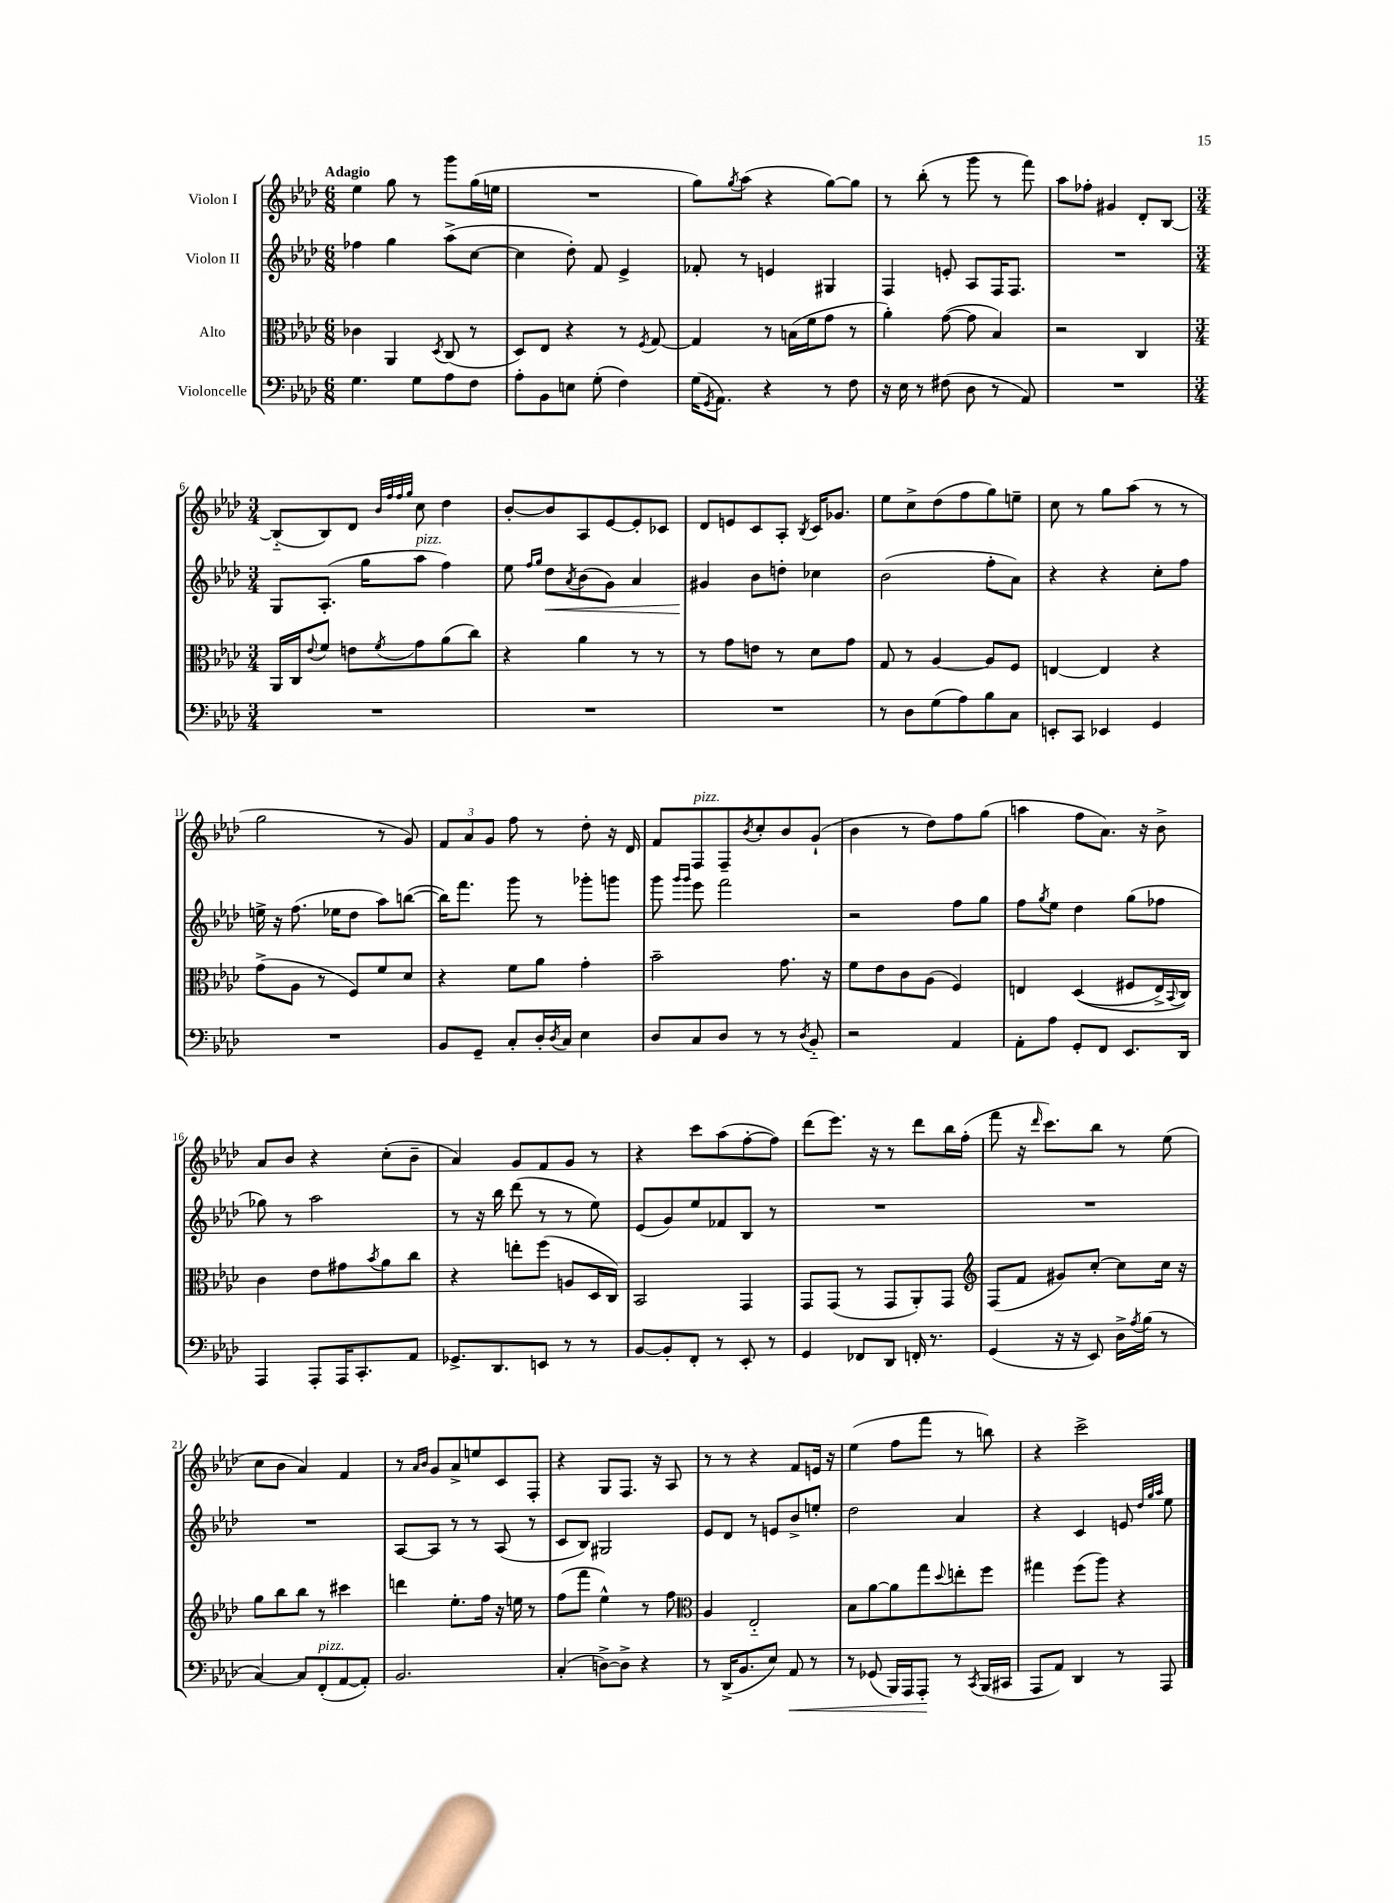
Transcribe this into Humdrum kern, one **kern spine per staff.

**kern	**dynam	**kern	**kern	**dynam	**kern
*part4	*part4	*part3	*part2	*part2	*part1
*staff4	*staff4	*staff3	*staff2	*staff2	*staff1
*I"Violoncelle	*	*I"Alto	*I"Violon II	*	*I"Violon I
*clefF4	*	*clefC3	*clefG2	*	*clefG2
*k[b-e-a-d-]	*	*k[b-e-a-d-]	*k[b-e-a-d-]	*	*k[b-e-a-d-]
*M6/8	*	*M6/8	*M6/8	*	*M6/8
=1	=1	=1	=1	=1	=1
!	!	!	!	!	!LO:TX:a:B:t=Adagio
4.G\	.	4c-X\	4ff-X\	.	4ee-\
.	.	4AA-/	4gg\	.	8gg\
8G\L	.	.	.	.	8r
.	.	8qD-/	.	.	.
8A-\	.	(8C/	(8aa-^\L	.	8ggg\L
8F\J	.	8r	[8cc\J	.	(16gg\L
.	.	.	.	.	16een\JJ
=2	=2	=2	=2	=2	=2
8A-'\L	.	8D-/L)	4cc\]	.	2.r
8BB-\	.	8E-/J	.	.	.
8En\J	.	4r	8dd-'\)	.	.
(8G'\	.	.	8f/	.	.
4F\)	.	8r	4e-^/	.	.
.	.	8qF/	.	.	.
.	.	[8G/	.	.	.
=3	=3	=3	=3	=3	=3
(16G\KL	.	4G/]	8f-X'/	.	8gg\L)
8qGG/	.	.	.	.	.
8.AA-\J)	.	.	.	.	.
.	.	.	.	.	8qgg/
.	.	.	8r	.	(8aa-\J
4r	.	8r	4en/	.	4r
.	.	(16Bn\LL	.	.	.
.	.	16f\J	.	.	.
8r	.	8g\J	4G#X/	.	[8gg\L)
8F\	.	8r	.	.	8gg\J]
=4	=4	=4	=4	=4	=4
16r	.	4a-'\)	4F/	.	8r
16E-\	.	.	.	.	.
8r	.	.	.	.	(8bb-'\
(8F#X\	.	([8g\	8en'/	.	8r
8D-\	.	8g\]	8A-/L	.	8ggg\
8r	.	4B-/)	16F/K	.	8r
.	.	.	8.F/J	.	.
8AA-/)	.	.	.	.	8fff\)
=5	=5	=5	=5	=5	=5
2.r	.	2r	2.r	.	8aa-\L
.	.	.	.	.	8ff-X'\J
.	.	.	.	.	4g#X/
.	.	4C/	.	.	8d-'/L
.	.	.	.	.	[8B-/J
!!LO:LB:g=z
=6	=6	=6	=6	=6	=6
*M3/4	*	*M3/4	*M3/4	*	*M3/4
2.r	.	16AA-/LL	8G/L	.	(8B-/L]
.	.	16C/J	.	.	.
.	.	8qqe-/	.	.	.
.	.	8f/J	(8.A-'/J	.	8B-/)
.	.	8en\L	.	.	8d-/J
.	.	.	16gg\KL	.	.
.	.	.	.	.	32qqb-/LLL
.	.	.	.	.	32qqff/
.	.	.	.	.	32qqff/
.	.	8qf/	.	.	32qqgg/JJJ
!	!	!	!LO:TX:a:i:t=pizz.	!	!
.	.	8g\	8aa-\J	.	8cc\
.	.	(8a-\	4ff\)	.	4dd-\
.	.	8cc\J)	.	.	.
=7	=7	=7	=7	=7	=7
2.r	.	4r	8ee-\	.	[8b-'/L
.	.	.	16qqff/LL	.	.
.	.	.	16qqgg/JJ	.	.
!	!	!	!	!LO:HP:b	!
.	.	.	8dd-\L	<	8b-/]
.	.	.	8qa-/	.	.
.	.	4a-\	(8b-\	.	8A-/
.	.	.	8g\J)	.	[8e-/
.	.	8r	4a-/	.	8e-'/]
.	.	8r	.	.	8c-X/J
=8	=8	=8	=8	=8	=8
2.r	.	8r	4g#X/	.	8d-/L
.	.	8g\L	.	.	8en/
.	.	8en\J	8b-\L	[	8c/
.	.	8r	8ddn'\J	.	8A-'/J
.	.	.	.	.	8qB-/
.	.	8d-\L	4cc-X\	.	16c/KL
.	.	.	.	.	8.g-X/J
.	.	8g\J	.	.	.
=9	=9	=9	=9	=9	=9
8r	.	8G/	(2b-\	.	8ee-\L
8D-\L	.	8r	.	.	8cc^\
(8G\	.	[4A-/	.	.	(8dd-\
8A-\)	.	.	.	.	8ff\
8B-\	.	8A-/L]	8ff'\L	.	8gg\)
8C\J	.	8F/J	8a-\J)	.	8een~\J
=10	=10	=10	=10	=10	=10
8EEn'/L	.	[4En/	4r	.	8cc\
8CC/J	.	.	.	.	8r
4EE-X/	.	4E/]	4r	.	8gg\L
.	.	.	.	.	(8aa-\J
4GG/	.	4r	8cc'\L	.	8r
.	.	.	8ff\J	.	8r
!!LO:LB:g=z
=11	=11	=11	=11	=11	=11
2.r	.	(8g^\L	16een^\	.	2gg\
.	.	.	16r	.	.
.	.	8A-\J	(8.ff\	.	.
.	.	8r	.	.	.
.	.	.	16ee-X\KL	.	.
.	.	8F/L)	8dd-\J	.	.
.	.	8f/	8aa-\L)	.	8r
.	.	8d-/J	([8bbn\J	.	8g/)
=12	=12	=12	=12	=12	=12
8BB-/L	.	4r	16bb\KL])	.	12f/L
.	.	.	8.fff\J	.	.
.	.	.	.	.	12a-/
8GG~/J	.	.	.	.	.
.	.	.	.	.	12g/J
8C'/L	.	8f\L	8ggg\	.	8ff\
16D-'/L	.	8a-\J	8r	.	8r
8qD-/	.	.	.	.	.
16C/JJ	.	.	.	.	.
4E-\	.	4g'\	8ggg-X'\L	.	8dd-'\
.	.	.	8gggn\J	.	16r
.	.	.	.	.	16d-/
=13	=13	=13	=13	=13	=13
8D-/L	.	2b-~\	8ggg\	.	8f/L
.	.	.	16qqggg/LL	.	.
.	.	.	16qqggg/JJ	.	.
!	!	!	!	!	!LO:TX:a:i:t=pizz.
8C/	.	.	8eee-\	.	8F/
8D-/J	.	.	2fff\	.	8F~/
.	.	.	.	.	8qb-/
8r	.	.	.	.	8cc'/
8r	.	8.g\	.	.	8b-/
8qD-/	.	.	.	.	.
8BB-/	.	.	.	.	(8g`/J
.	.	16r	.	.	.
=14	=14	=14	=14	=14	=14
2r	.	8f\L	2r	.	4b-\
.	.	8e-\	.	.	.
.	.	8c\	.	.	8r
.	.	(8A-\J	.	.	8dd-\L)
4AA-/	.	4F/)	8ff\L	.	8ff\
.	.	.	8gg\J	.	(8gg\J
=15	=15	=15	=15	=15	=15
8AA-'\L	.	4En/	8ff\L	.	4aan\
.	.	.	8qgg/	.	.
8A-\J	.	.	8ee-\J	.	.
8GG'/L	.	((4D-/	4dd-\	.	8ff\L
8FF/J	.	.	.	.	8.a-\J)
8.EE-/L	.	8F#X/L	(8gg\L	.	.
.	.	.	.	.	16r
.	.	16E^/L)	8ff-X\J	.	8b-^\
.	.	8qqBB-/	.	.	.
16DD-/Jk	.	16C/JJ)	.	.	.
!!LO:LB:g=z
=16	=16	=16	=16	=16	=16
4AAA-/	.	4c\	8gg-X\)	.	8a-/L
.	.	.	8r	.	8b-/J
8AAA-'/L	.	8e-\L	2aa-\	.	4r
16AAA-/K	.	8g#X\	.	.	.
8.CC'/	.	.	.	.	.
.	.	8qb-/	.	.	.
.	.	8a-\	.	.	(8cc'\L
8AA-/J	.	8cc\J	.	.	8b-~\J
=17	=17	=17	=17	=17	=17
8.GG-X^/L	.	4r	8r	.	4a-/)
.	.	.	16r	.	.
8.DD-/	.	.	16bb-\	.	.
.	.	8een'\L	(8ddd-\	.	8g/L
8EEn/J	.	(8ff\J	8r	.	8f/
8r	.	8An/L	8r	.	8g/J
8r	.	16D-/L	8ee-\)	.	8r
.	.	16C/JJ)	.	.	.
=18	=18	=18	=18	=18	=18
[8BB-/L	.	2BB-/	(8e-/L	.	4r
8BB-'/]	.	.	8g/)	.	.
8FF'/J	.	.	8ee-/	.	8ccc\L
8r	.	.	8f-X/	.	(8aa-\
8EE-'/	.	4GG/	8B-/J	.	[8ff'\
8r	.	.	8r	.	8ff\J])
=19	=19	=19	=19	=19	=19
4GG/	.	8GG/L	2.r	.	(8ddd-\L
.	.	(8GG/J	.	.	8.eee-\J)
8FF-X/L	.	8r	.	.	.
.	.	.	.	.	16r
8DD-/J	.	8GG/L	.	.	8r
16FFn'/	.	8AA-'/)	.	.	8ddd-\L
8.r	.	.	.	.	.
.	.	8GG/J	.	.	16bb-\L
.	.	.	.	.	(16ff'\JJ
=20	=20	=20	=20	=20	=20
*	*	*clefG2	*	*	*
(4GG/	.	(8F/L	2.r	.	8fff\
.	.	8f/J	.	.	16r
.	.	.	.	.	16qqddd-/
.	.	.	.	.	8.ccc\L)
16r	.	8g#X/L)	.	.	.
16r	.	.	.	.	.
8EE-/)	.	[8cc'/J	.	.	8bb-\J
16D-^\LL	.	8cc\L]	.	.	8r
8qA-/	.	.	.	.	.
(16B-\JJ	.	.	.	.	.
8r	.	16cc\Jk	.	.	(8ee-\
.	.	16r	.	.	.
!!LO:LB:g=z
=21	=21	=21	=21	=21	=21
[4C/)	.	8gg\L	2.r	.	8cc\L
.	.	8bb-\	.	.	8b-\J
8C/L]	.	8bb-\J	.	.	4a-/)
!LO:TX:a:i:t=pizz.	!	!	!	!	!
(8FF'/	.	8r	.	.	.
[8AA-/	.	4ccc#X\	.	.	4f/
8AA-'/J])	.	.	.	.	.
=22	=22	=22	=22	=22	=22
2.BB-/	.	4dddn\	[8A-/L	.	8r
.	.	.	.	.	16qqa-/LL
.	.	.	.	.	16qqb-/JJ
.	.	.	8A-/J]	.	8g/L
.	.	8.ee-'\L	8r	.	8a-^/
.	.	.	8r	.	8een/
.	.	16ff\Jk	.	.	.
.	.	16r	(8A-/	.	8c/
.	.	16een\	.	.	.
.	.	8r	8r	.	8F'/J
=23	=23	=23	=23	=23	=23
(4C'/	.	(8ff\L	8c/L	.	4r
.	.	8fff\J	8B-/J)	.	.
[8Dn^\L)	.	4ee-^^\)	2G#X/	.	8G/L
8D^\J]	.	.	.	.	8.F/J
4r	.	8r	.	.	.
.	.	.	.	.	16r
.	.	8ff\	.	.	8A-/
=24	=24	=24	=24	=24	=24
*	*	*clefC3	*	*	*
8r	.	4A-/	8e-/L	.	8r
(16DD-^/KL	.	.	8d-/J	.	8r
8.BB-/	.	.	.	.	.
.	.	2E-/	8r	.	4r
8E-/J)	.	.	8en/L	.	.
!	!LO:HP:b	!	!	!	!
8AA-/	<	.	8b-^/	.	8f/L
8r	.	.	8een'/J	.	16en/Jk
.	.	.	.	.	16r
=25	=25	=25	=25	=25	=25
8r	.	8B-\L	2dd-\	.	(4ee-\
(8GG-X/	.	[8a-\	.	.	.
16BBB-/LL)	.	8a-\]	.	.	8ff\L
16AAA-/J	.	.	.	.	.
8AAA-'/J	.	8gg\	.	.	8fff\J
.	.	8qqdd-/	.	.	.
8r	[	8een'\	4a-/	.	8r
8qCC/	.	.	.	.	.
(16BBB-/LL	.	8ff\J	.	.	8bbn\)
16CC#X/JJ	.	.	.	.	.
=26	=26	=26	=26	=26	=26
8AAA-/L	.	4gg#X\	4r	.	4r
8AA-/J)	.	.	.	.	.
4DD-/	.	(8ff\L	4c/	.	2ccc^\
.	.	8aa-\J)	.	.	.
8r	.	4r	8en/	.	.
.	.	.	32qqdd-/LLL	.	.
.	.	.	32qqgg/	.	.
.	.	.	32qqaa-/JJJ	.	.
8AAA-/	.	.	8ee-\	.	.
==	==	==	==	==	==
*-	*-	*-	*-	*-	*-
